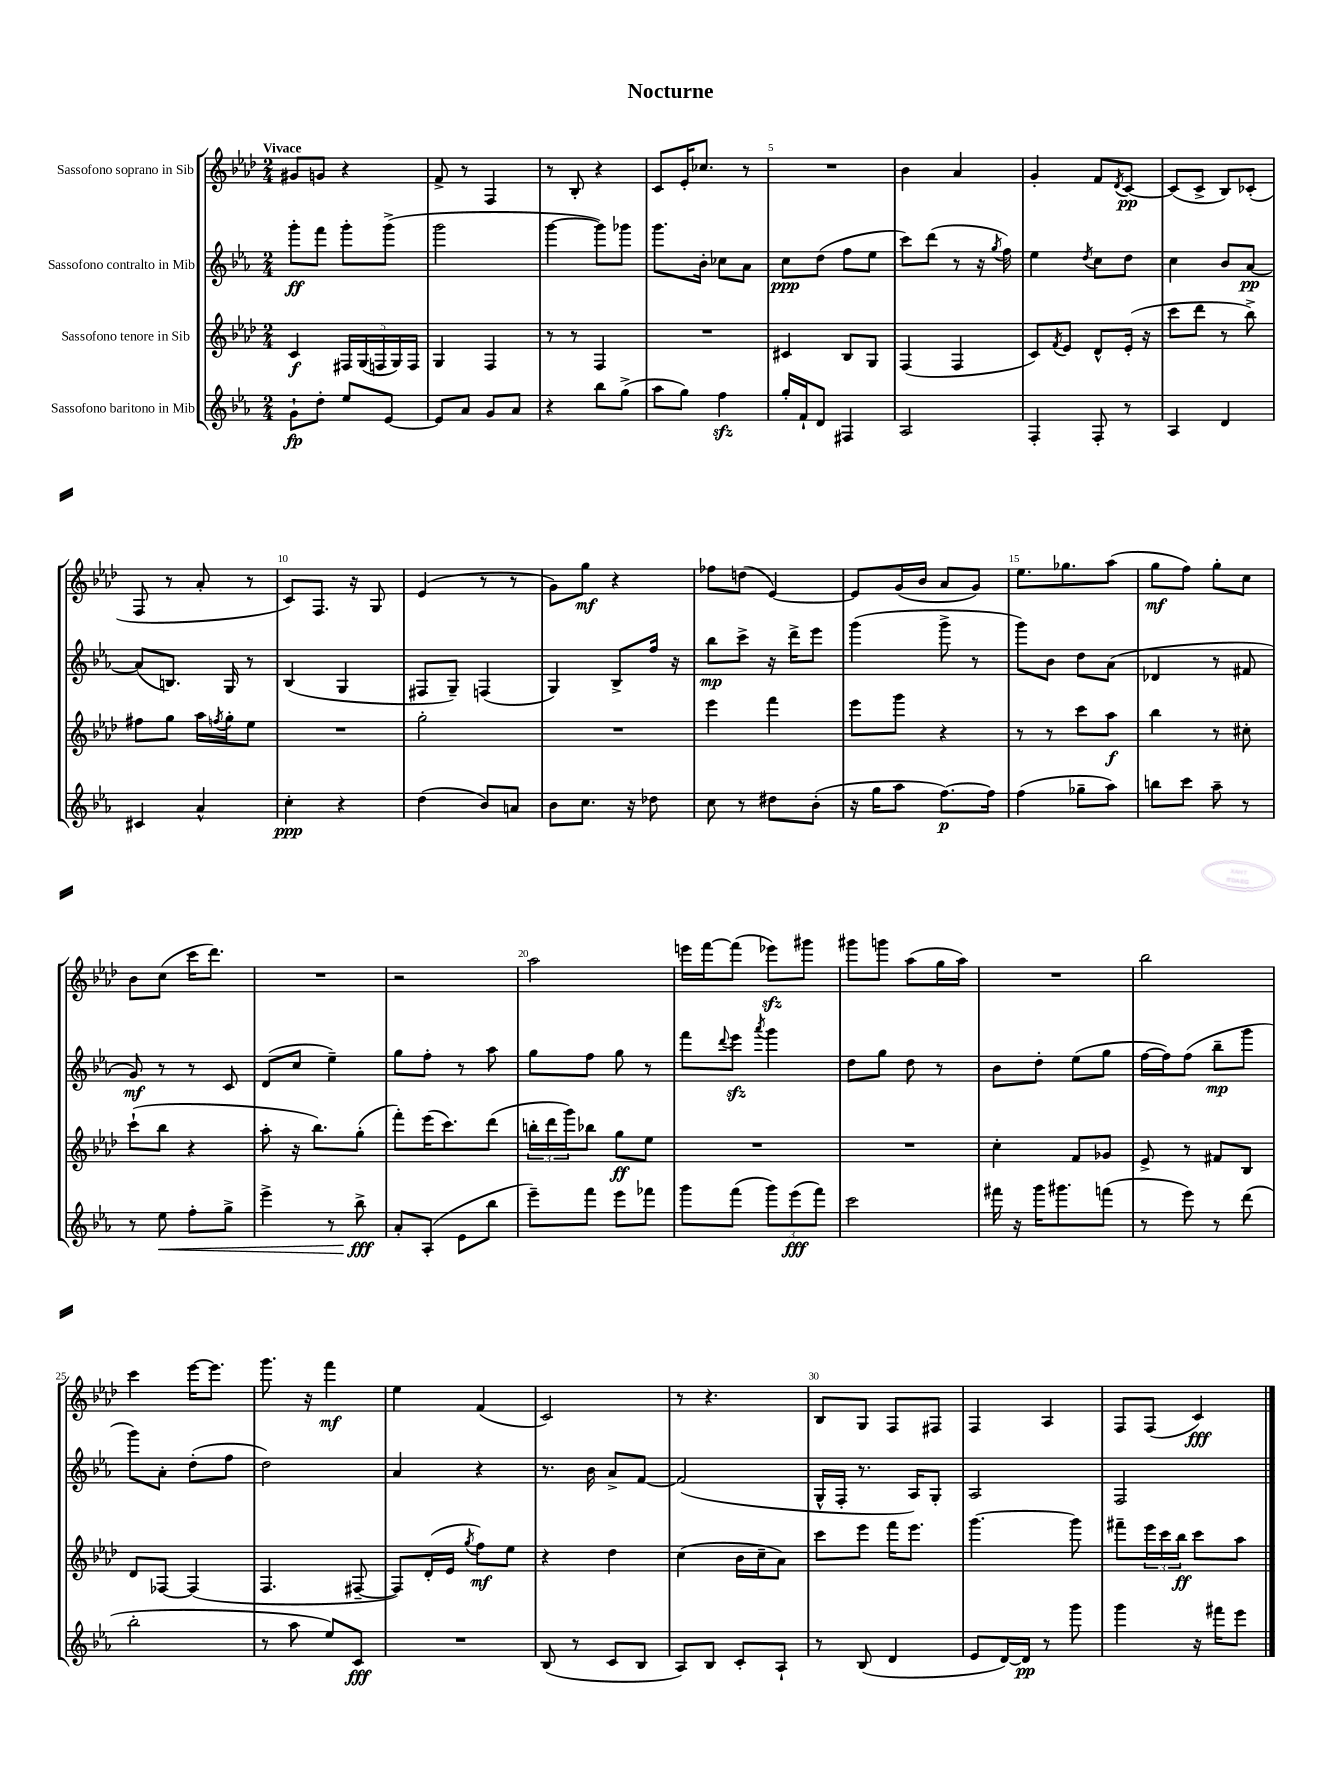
\header { title = "Nocturne" }
<<
\new StaffGroup <<
\new Staff = "s0" \with { instrumentName = "Sassofono soprano in Sib" } {
    \clef treble \key aes \major \numericTimeSignature \time 2/4 \tempo "Vivace"
    gis'8 g'8 r4 |
    f'8-> r8 f4 |
    r8 bes8-. r4 |
    c'8 ees'16-. ces''8. r8 |
    R2 |
    bes'4 aes'4 |
    g'4-. f'8 \acciaccatura { des'8 } c'8~\pp |
    c'8( c'8-> bes8) ces'8-.( |
    f8 r8 aes'8-. r8 |
    c'8) f8. r16 g8 |
    ees'4( r8 r8 |
    g'8) g''8\mf r4 |
    fes''8 d''8( ees'4~) |
    ees'8 g'16( bes'16 aes'8 g'8) |
    ees''8. ges''8. aes''8( |
    g''8\mf f''8) g''8-. c''8 |
    bes'8 c''8( c'''16 des'''8.) |
    R2 |
    r2 |
    aes''2 |
    e'''16 f'''16~ f'''8( ees'''8\sfz) gis'''8 |
    gis'''8 g'''8 aes''8( g''16 aes''16) |
    R2 |
    bes''2 |
    c'''4 ees'''16~ ees'''8. |
    g'''8. r16 f'''4\mf |
    ees''4 f'4( |
    c'2) |
    r8 r4. |
    bes8 g8 f8 fis8 |
    f4 aes4 |
    f8 f8( c'4\fff) \bar "|." |
}
\new Staff = "s1" \with { instrumentName = "Sassofono contralto in Mib" } {
    \clef treble \key ees \major \numericTimeSignature \time 2/4
    g'''8-.\ff f'''8 g'''8-. g'''8->( |
    g'''2 |
    g'''4~ g'''8) ges'''8 |
    g'''8. bes'16-. ces''8 aes'8 |
    c''8\ppp d''8( f''8 ees''8 |
    c'''8) d'''8( r8 r16 \acciaccatura { g''8 } f''16) |
    ees''4 \acciaccatura { d''8 } c''8 d''8 |
    c''4 bes'8 aes'8~\pp |
    aes'8( b8.) g16 r8 |
    bes4( g4 |
    fis8 g8--) f4( |
    g4) bes8-> f''16 r16 |
    bes''8\mp c'''8-> r16 d'''16-> ees'''8 |
    g'''4( g'''8-> r8 |
    g'''8) bes'8 d''8 aes'8( |
    des'4 r8 fis'8 |
    g'8\mf) r8 r8 c'8 |
    d'8( c''8 ees''4--) |
    g''8 f''8-. r8 aes''8 |
    g''8 f''8 g''8 r8 |
    f'''8 \appoggiatura { d'''8 } ees'''8\sfz \acciaccatura { aes'''8 } g'''4 |
    d''8 g''8 d''8 r8 |
    bes'8 d''8-. ees''8( g''8 |
    f''16~ f''16) f''8( bes''8--\mp g'''8 |
    g'''8) aes'8-. d''8-.( f''8 |
    d''2) |
    aes'4 r4 |
    r8. bes'16 aes'8-> f'8~ |
    f'2( |
    g16-^ f16-. r8. aes16) g8-. |
    aes2 |
    f2 \bar "|." |
}
\new Staff = "s2" \with { instrumentName = "Sassofono tenore in Sib" } {
    \clef treble \key aes \major \numericTimeSignature \time 2/4
    c'4\f \tuplet 5/4 { fis16 g16( f16 g16) f16 } |
    g4 f4 |
    r8 r8 f4 |
    R2 |
    cis'4 bes8 g8 |
    f4( f4 |
    c'8) \acciaccatura { f'8 } ees'8 des'8-^ ees'16-.( r16 |
    c'''8 des'''8 r8 bes''8->) |
    fis''8 g''8 aes''16 \acciaccatura { f''8 } g''16-. ees''8 |
    R2 |
    g''2-. |
    R2 |
    ees'''4 f'''4 |
    ees'''8 g'''8 r4 |
    r8 r8 c'''8 aes''8\f |
    bes''4 r8 cis''8-. |
    c'''8-!( bes''8 r4 |
    aes''8-. r16 bes''8.) g''8-.( |
    f'''8-.) ees'''16( c'''8.) des'''8( |
    \tuplet 3/2 { b''16-. des'''16 g'''16) } bes''8 g''8\ff ees''8 |
    R2 |
    R2 |
    c''4-. f'8 ges'8 |
    ees'8-> r8 fis'8 bes8 |
    des'8 fes8~ fes4( |
    f4. fis8~-- |
    fis8) des'16-.( ees'16 \acciaccatura { g''8 } f''8\mf) ees''8 |
    r4 des''4 |
    c''4( bes'16 c''16-- aes'8) |
    c'''8 ees'''8 f'''16 ees'''8. |
    g'''4.~ g'''8 |
    fis'''8-- \tuplet 3/2 { ees'''16 c'''16 bes''16\ff } c'''8 aes''8 \bar "|." |
}
\new Staff = "s3" \with { instrumentName = "Sassofono baritono in Mib" } {
    \clef treble \key ees \major \numericTimeSignature \time 2/4
    g'8-!\fp d''8-. ees''8 ees'8~ |
    ees'8 aes'8 g'8 aes'8 |
    r4 bes''8 g''8->( |
    aes''8 g''8) f''4\sfz |
    g''16-. f'16-! d'8 fis4 |
    aes2 |
    f4-. f8-. r8 |
    aes4 d'4 |
    cis'4 aes'4-^ |
    c''4-.\ppp r4 |
    d''4( bes'8) a'8 |
    bes'8 c''8. r16 des''8 |
    c''8 r8 dis''8 bes'8-.( |
    r16 g''16 aes''8 f''8.~\p) f''16 |
    f''4( ges''8-- aes''8) |
    b''8 c'''8 aes''8-- r8 |
    r8 ees''8\< f''8-. g''8-> |
    ees'''4-> r8 bes''8->\fff\! |
    aes'8-. aes8-.( ees'8 bes''8 |
    ees'''8--) f'''8 ees'''8 fes'''8 |
    g'''8 f'''8( \tuplet 3/2 { g'''8) ees'''8\fff( f'''8) } |
    c'''2 |
    fis'''16 r16 g'''16 gis'''8. f'''8( |
    r8 ees'''8) r8 d'''8( |
    bes''2-. |
    r8 aes''8 ees''8) c'8\fff |
    R2 |
    bes8( r8 c'8 bes8 |
    aes8) bes8 c'8-. aes8-! |
    r8 bes8( d'4 |
    ees'8 d'16~) d'16\pp r8 g'''8 |
    g'''4 r16 fis'''16 ees'''8 \bar "|." |
}
>>
>>
\layout { \context { \Score \override BarNumber.break-visibility = ##(#f #t #t) barNumberVisibility = #(every-nth-bar-number-visible 5) } }
